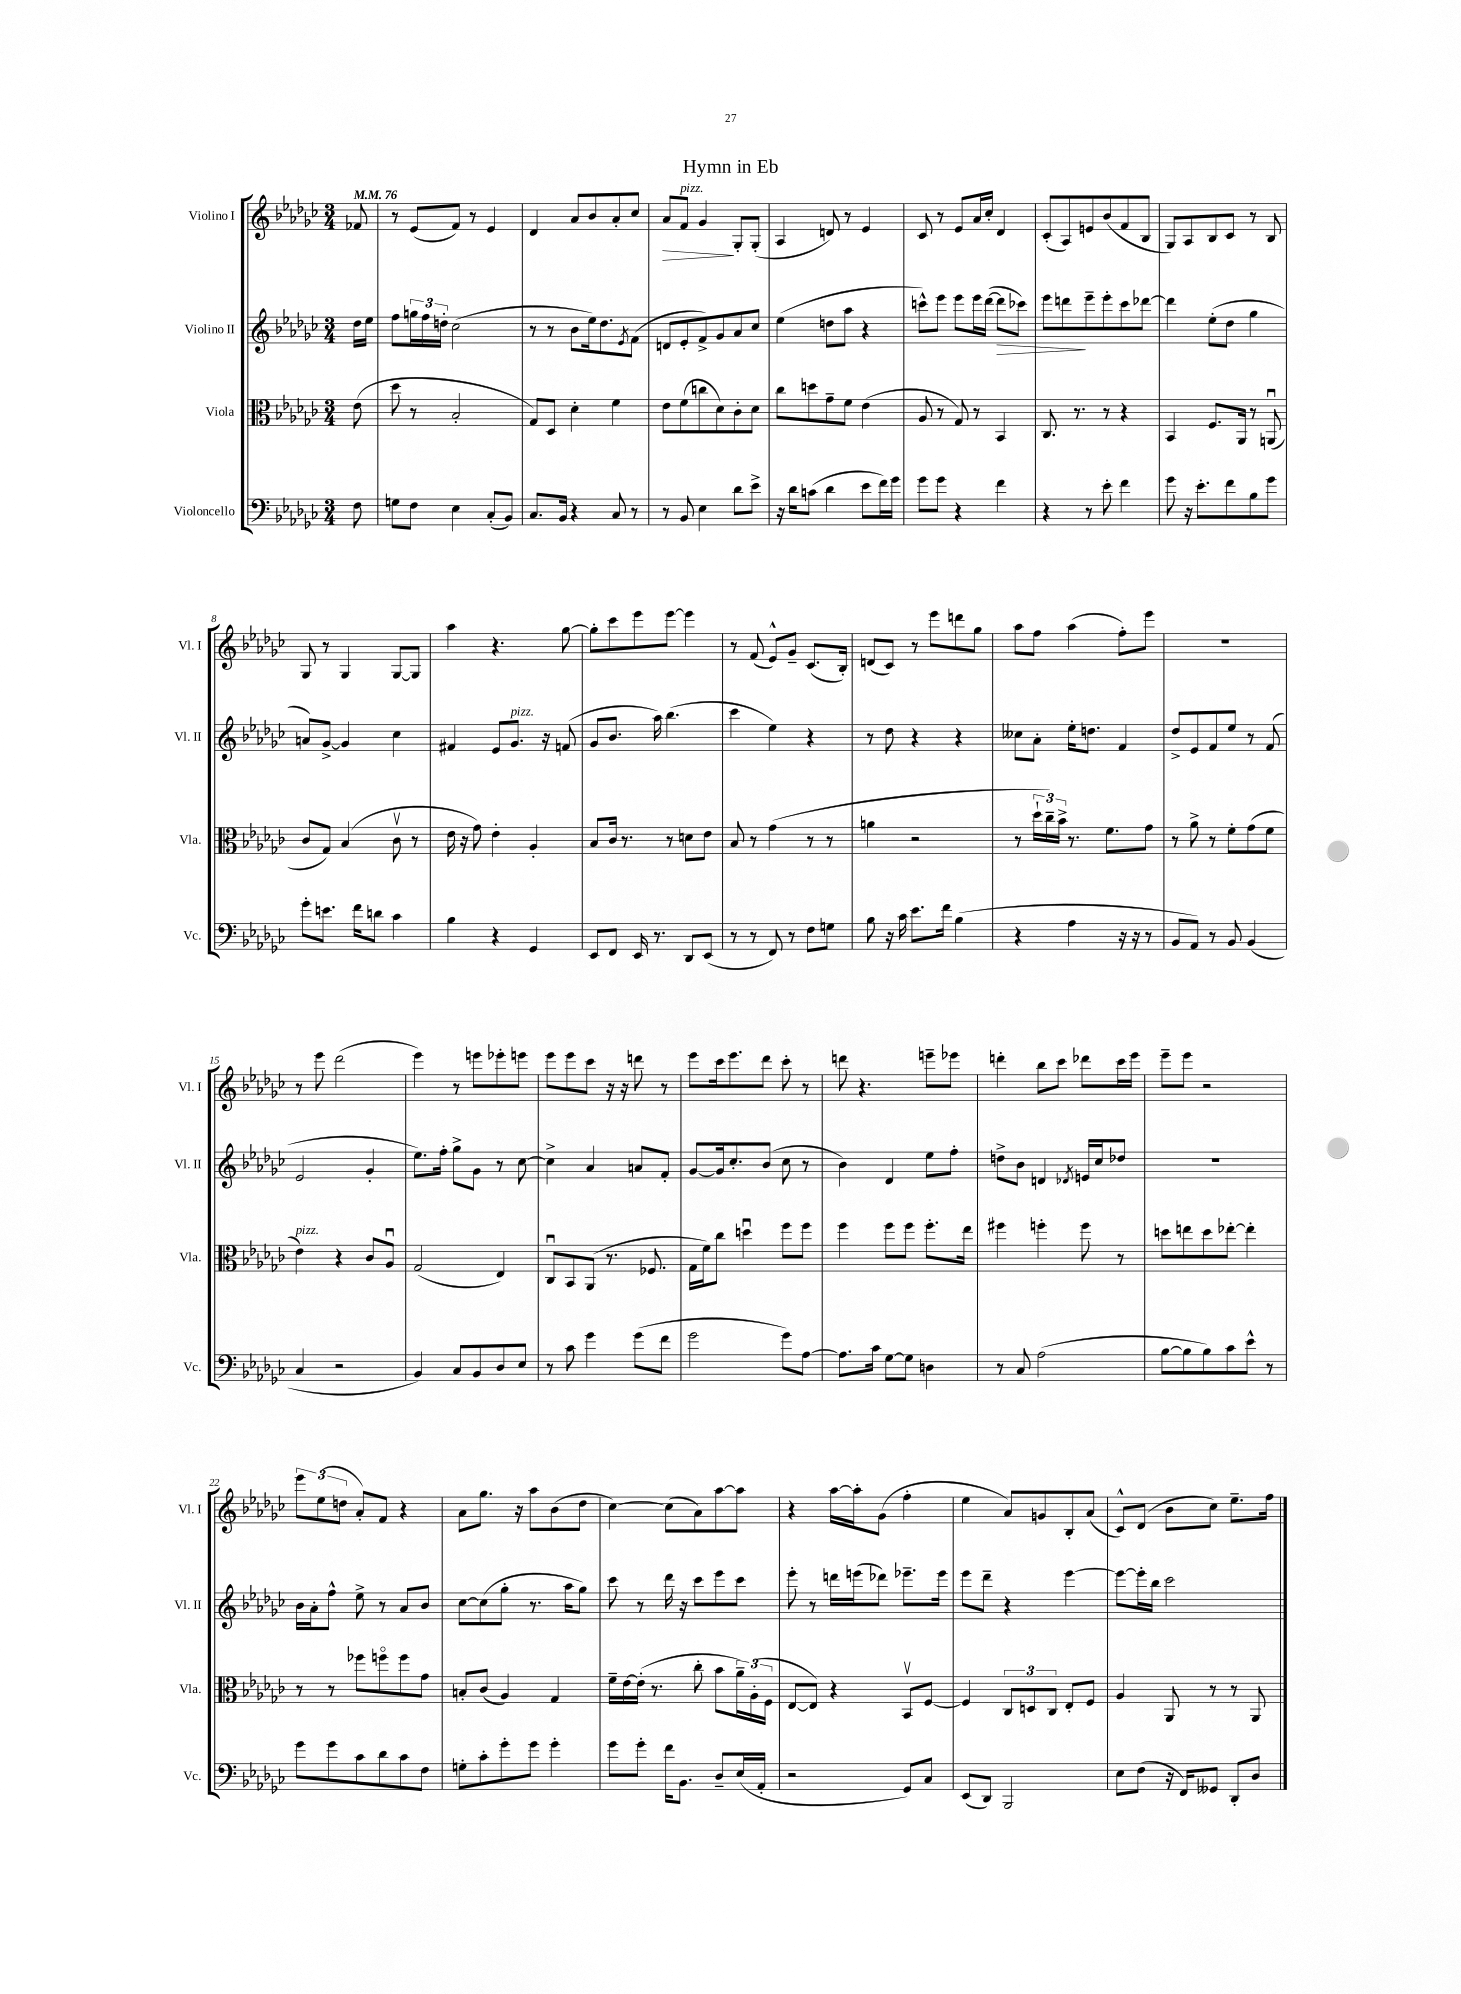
\header { title = "Hymn in Eb" }
<<
\new StaffGroup <<
\new Staff = "s0" \with { instrumentName = "Violino I" shortInstrumentName = "Vl. I" } {
    \clef treble \key ges \major \numericTimeSignature \time 3/4 \partial 8 \tempo 4 = 76
    fes'8 |
    r8 ees'8( f'8) r8 ees'4 |
    des'4 aes'8 bes'8 aes'8-. ces''8 |
    aes'8\> f'8^\markup { \italic "pizz." } ges'4\! ges8-. ges8-.( |
    aes4 d'8) r8 ees'4 |
    ces'8 r8 ees'8 aes'16 ces''16-. des'4 |
    ces'8-.( aes8) e'8 bes'8( f'8 bes8 |
    ges8) aes8 bes8 ces'8 r8 bes8 |
    ges8 r8 ges4 ges8~ ges8 |
    aes''4 r4. ges''8~ |
    ges''8-. ces'''8 ees'''8 ees'''8~ ees'''4 |
    r8 f'8( ees'8-^) ges'8-- ces'8.( bes16-.) |
    d'8( ces'8) r8 ees'''8 d'''8 ges''8 |
    aes''8 f''8 aes''4( f''8-.) ees'''8 |
    R2. |
    r8 ees'''8 des'''2( |
    ees'''4) r8 e'''8 ees'''8-. e'''8 |
    ees'''8 ees'''8 ces'''8 r16 r16 d'''8 r8 |
    ees'''8 ces'''16 ees'''8. des'''8 ces'''8-. r8 |
    d'''8 r4. e'''8-- ees'''8 |
    d'''4-. bes''8 ces'''8 des'''8 ces'''16 ees'''16 |
    ees'''8-- ees'''8 r2 |
    \tuplet 3/2 { ees'''8 ees''8( d''8 } aes'8-.) f'8 r4 |
    aes'8 ges''8. r16 aes''8 bes'8( des''8 |
    ces''4~) ces''8( aes'8) aes''8~ aes''8 |
    r4 aes''16~ aes''16-. ges'8( f''4-. |
    ees''4 aes'8) g'8 bes8-. aes'8( |
    ces'8-^) des'8( bes'8 ces''8) ees''8.-- f''16 \bar "|." |
}
\new Staff = "s1" \with { instrumentName = "Violino II" shortInstrumentName = "Vl. II" } {
    \clef treble \key ges \major \numericTimeSignature \time 3/4 \partial 8
    des''16 ees''16 |
    f''8 \tuplet 3/2 { g''16 f''16 d''16-. } ces''2( |
    r8 r8 bes'8 ees''16) des''8. \acciaccatura { ees'8 } f'8( |
    d'8 ees'8-. f'8->) ges'8 aes'8 ces''8 |
    ees''4( d''8 aes''8 r4 |
    c'''8-^) ees'''8 ees'''8 ees'''16 des'''16~( des'''8\> ces'''8) |
    ees'''8 d'''8\! ees'''8-- ees'''8-. ces'''8 des'''8~ |
    des'''4 ees''8-.( des''8 ges''4 |
    a'8) ges'8~-> ges'4 ces''4 |
    fis'4 ees'8 ges'8.^\markup { \italic "pizz." } r16 f'8( |
    ges'8 bes'8. aes''16) bes''4.( |
    ces'''4 ees''4) r4 |
    r8 des''8 r4 r4 |
    ceses''8 aes'8-. ees''16-. d''8. f'4 |
    des''8-> ees'8 f'8 ees''8 r8 f'8( |
    ees'2 ges'4-. |
    ees''8.) f''16-. ges''8-> ges'8 r8 ces''8~ |
    ces''4-> aes'4 a'8 f'8-. |
    ges'8~ ges'16 ces''8.-. bes'8( ces''8 r8 |
    bes'4) des'4 ees''8 f''8-. |
    d''8-> bes'8 d'4 \acciaccatura { des'8 } e'16 ces''16 des''8 |
    R2. |
    bes'16 aes'16-. f''8-^ ees''8-> r8 aes'8 bes'8 |
    ces''8~ ces''8( ges''8-. r8. aes''16 ges''8) |
    ces'''8 r8 des'''16 r16 ces'''8 ees'''8 ces'''8 |
    ees'''8-. r8 d'''16 e'''16( des'''8) ees'''8.-- ees'''16 |
    ees'''8 des'''8-- r4 ees'''4~ |
    ees'''8~ ees'''16-. bes''16 ces'''2 \bar "|." |
}
\new Staff = "s2" \with { instrumentName = "Viola" shortInstrumentName = "Vla." } {
    \clef alto \key ges \major \numericTimeSignature \time 3/4 \partial 8
    ees'8( |
    des''8 r8 bes2-. |
    ges8) des8 des'4-. f'4 |
    ees'8 f'8( c''8 des'8) ces'8-. des'8 |
    ces''8 d''8 ges'8-- f'8 ees'4( |
    aes8 r8 ges8) r8 bes,4 |
    ces8. r8. r8 r4 |
    bes,4 f8. aes,16 r8 a,8\downbow( |
    ces'8 ges8) bes4( ces'8\upbow r8 |
    ees'16 r16 ges'8) ees'4-. aes4-. |
    bes8 ces'16 r8. r8 d'8 ees'8 |
    bes8 r8 ges'4( r8 r8 |
    a'4 r2 |
    r8 \tuplet 3/2 { des''16-! ces''16--) bes'16-> } r8. f'8. ges'8 |
    r8 aes'8-> r8 f'8-. ges'8( f'8 |
    ees'4^\markup { \italic "pizz." }) r4 ces'8 aes8\downbow |
    ges2( ees4) |
    ces8\downbow bes,8 aes,8( r8. fes8. |
    ges16 f'16) ces''8 d''4\downbow f''8 f''8 |
    f''4 f''8 f''8 f''8.-. ees''16 |
    fis''4 f''4-. f''8 r8 |
    d''8 e''8 d''8 ees''8~-. ees''4-. |
    r8 r8 fes''8 f''8\flageolet f''8 ges'8 |
    b8-. ces'8( aes4) ges4 |
    f'16-- ees'16~ ees'16-.( r8. ces''8-. bes'8 \tuplet 3/2 { aes'16--) aes16-.( f16 } |
    ees8~ ees8) r4 bes,8\upbow f8~ |
    f4 \tuplet 3/2 { ces8 d8 ces8 } ees8-. f8 |
    aes4 aes,8 r8 r8 aes,8 \bar "|." |
}
\new Staff = "s3" \with { instrumentName = "Violoncello" shortInstrumentName = "Vc." } {
    \clef bass \key ges \major \numericTimeSignature \time 3/4 \partial 8
    f8 |
    g8 f8 ees4 ces8-.( bes,8) |
    ces8. bes,16 r4 ces8 r8 |
    r8 bes,8 ees4 des'8 ees'8-> |
    r16 des'16 c'8( des'4 ees'8 f'16) ges'16 |
    ges'8 ges'8 r4 f'4 |
    r4 r8 ees'8-. f'4 |
    ges'8 r16 ees'8.-. f'8 bes8 ges'8 |
    ges'8-. e'8. f'16 d'8 ces'4 |
    bes4 r4 ges,4 |
    ees,8 f,8 ees,16 r8. des,8 ees,8( |
    r8 r8 f,8) r8 f8 g8 |
    bes8 r16 ces'16 ees'8. f'16 bes4( |
    r4 aes4 r16 r16 r8 |
    bes,8 aes,8) r8 bes,8 bes,4( |
    ces4 r2 |
    bes,4) ces8 bes,8 des8 ees8 |
    r8 ces'8 ges'4 ges'8( f'8 |
    ges'2 ges'8) aes8~ |
    aes8. ces'16 ges8~ ges8 d4 |
    r8 ces8 aes2( |
    bes8~ bes8 bes8) ces'8 ees'8-^ r8 |
    ges'8 ges'8 ces'8 des'8 ces'8 f8 |
    g8-. ces'8-. ges'8-. ges'8 ges'4-. |
    ges'8 ges'8-. f'16 bes,8. des8-- ees16( aes,16-. |
    r2 ges,8) ces8 |
    ees,8( des,8) bes,,2 |
    ees8 f8( r16 f,16) geses,8 des,8-. des8 \bar "|." |
}
>>
>>
